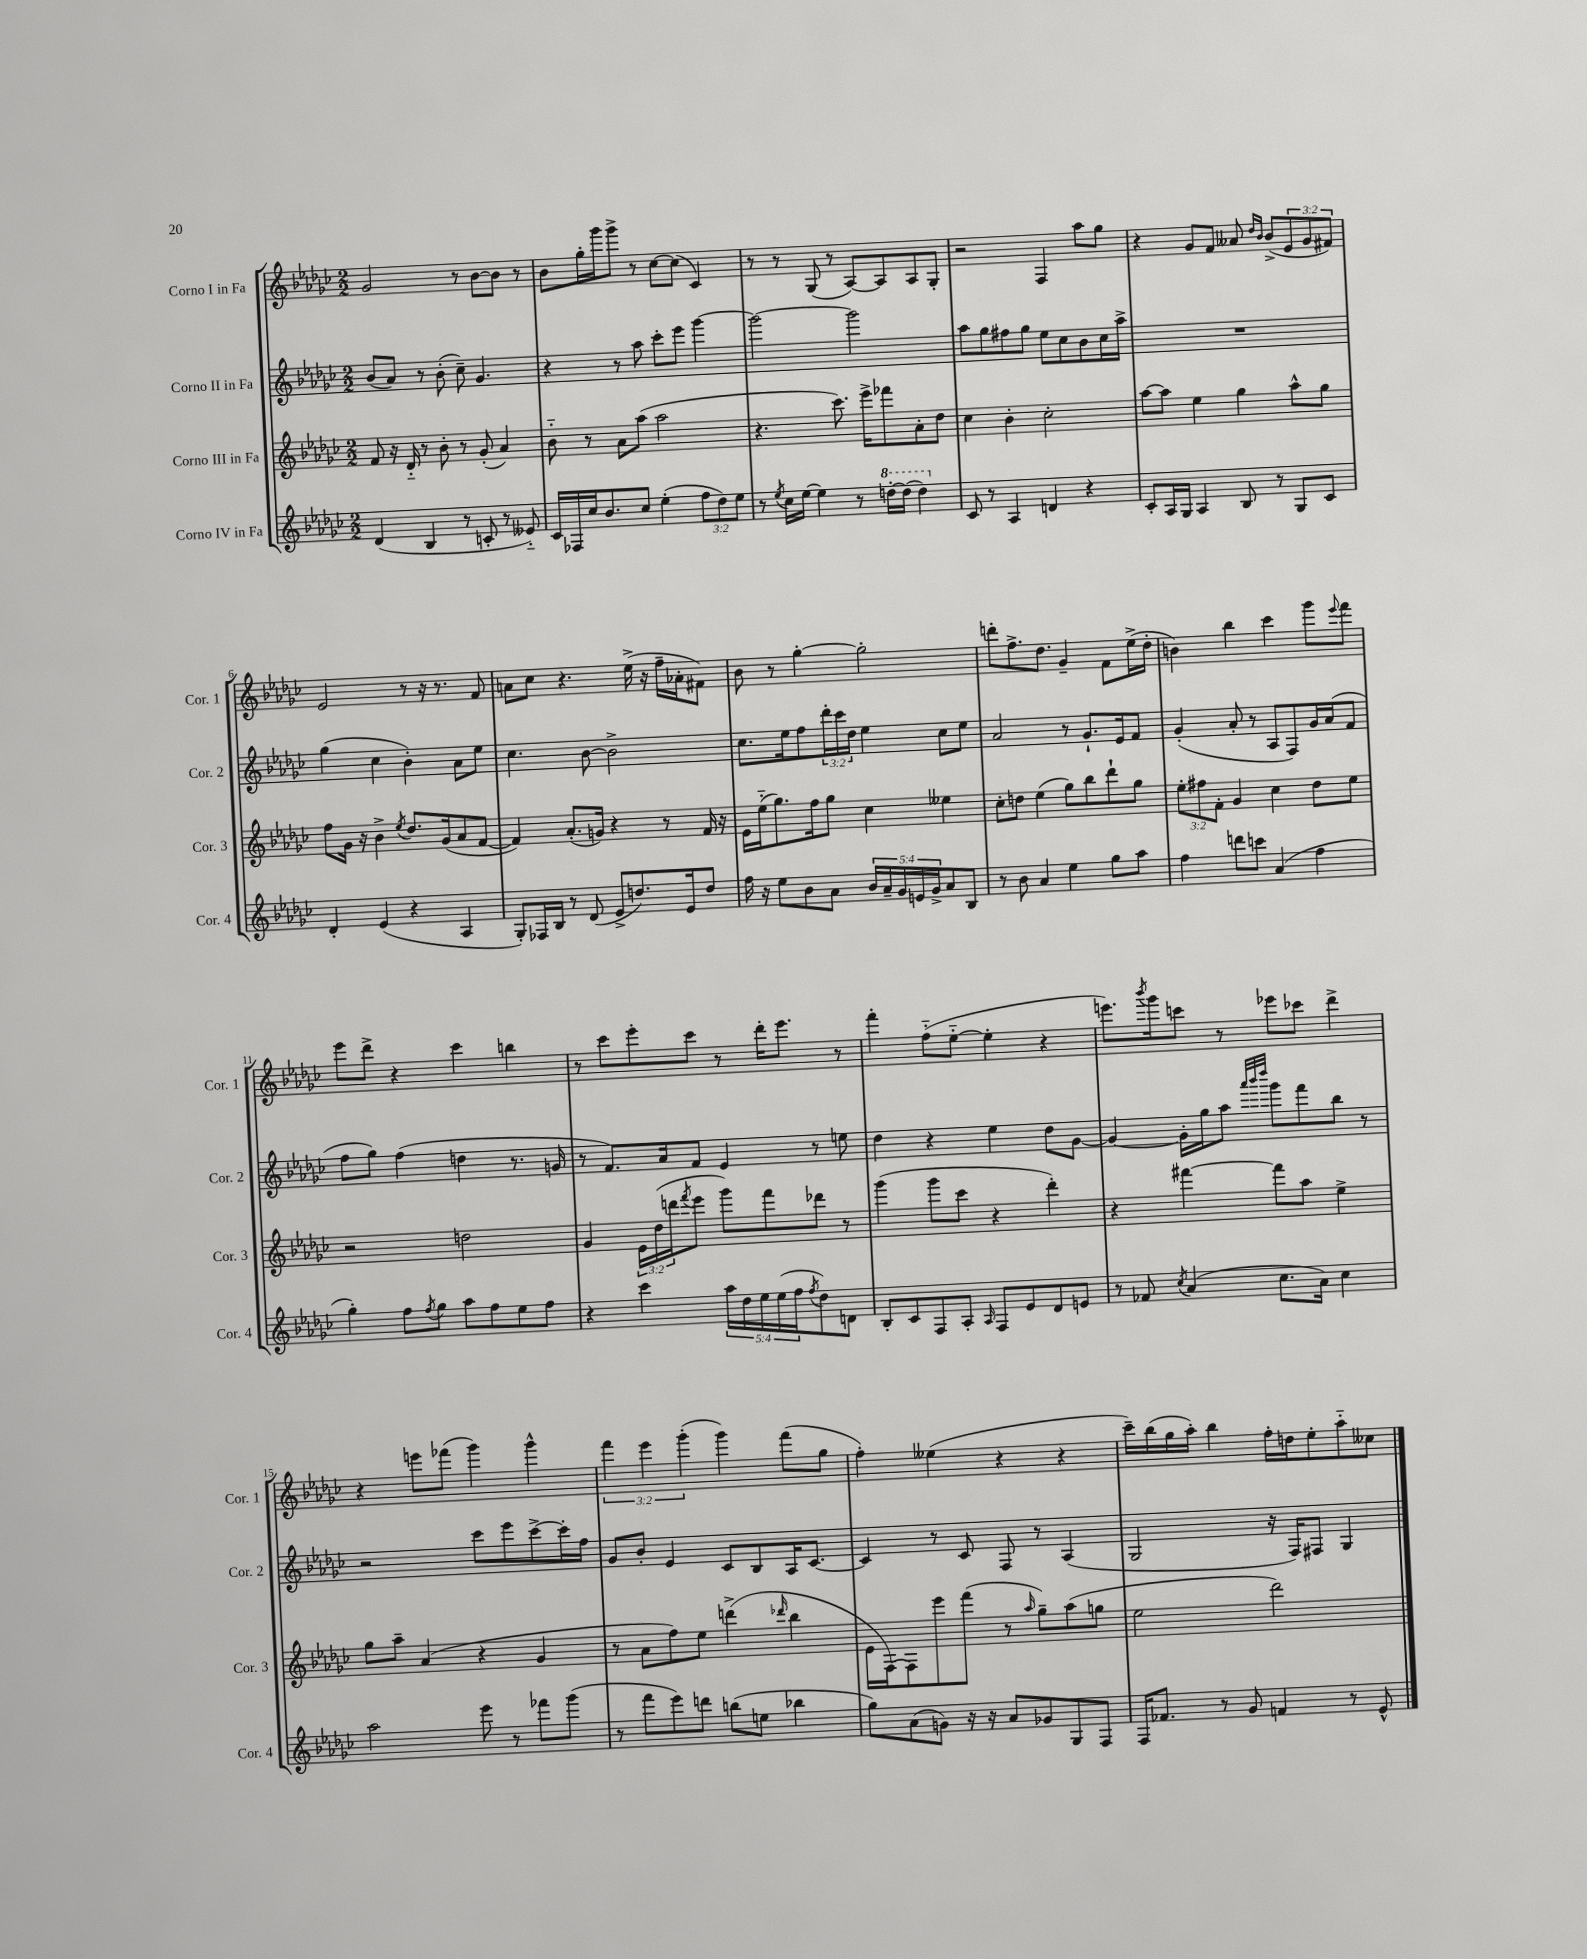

**kern	**kern	**kern	**kern
*staff4	*staff3	*staff2	*staff1
*clefG2	*clefG2	*clefG2	*clefG2
*k[b-e-a-d-g-c-]	*k[b-e-a-d-g-c-]	*k[b-e-a-d-g-c-]	*k[b-e-a-d-g-c-]
*M2/2	*M2/2	*M2/2	*M2/2
(4d-	8f	(8b-	2g-
.	16r	8a-)	.
.	16d-'~	.	.
4B-	8r	8r	.
.	8b-'	(8b-'	.
8r	8r	8cc-~)	8r
8c'	(8g-'	4.g-	[8b-
8r	4a-)	.	8b-]
8e--'~)	.	.	8r
=	=	=	=
16c-	8b-'~	4r	8b-
16F-	.	.	.
16cc-	8r	.	16gg-'
8.b-	.	.	16ggg-
.	8a-	8r	8ggg-^
8cc-	(8aa-	8aa-	8r
(4ee-'	2aa-	8ccc-'	[8cc-
.	.	8eee-	(8cc-]
12ff	.	[4ggg-	4c-)
12dd-)	.	.	.
12ee-	.	.	.
=	=	=	=
8r	4.r	2ggg-_	8r
8qee-	.	.	.
16cc-	.	.	8r
[16ee-	.	.	.
4ee-]	.	.	(8G-
.	8.ccc-)	.	8r
8r	.	2ggg-]	[8A-)
.	16eee-^	.	.
[16ddd'	8fff-	.	8A-]
(16ddd]	.	.	.
4ddd)	8a-'	.	8A-
.	8dd-	.	8G-'
=	=	=	=
8c-	4cc-	8aa-	2r
8r	.	8gg-	.
4A-	4b-'	8ff#	.
.	.	8gg-	.
4d	2cc-'	8ee-	4F
.	.	8cc-	.
4r	.	8b-	8aa-
.	.	16cc-	8gg-
.	.	16aa-^	.
=	=	=	=
8c-'	[8aa-	1r	4r
16A-	8aa-]	.	.
16G-	.	.	.
4A-	4ee-	.	8g-
.	.	.	8f
8B-	4gg-	.	8a--
.	.	.	16qqdd-
.	.	.	16qqb-
8r	.	.	(8b-^
8G-	8aa-^^	.	12e-
.	.	.	12g-
8c-	8gg-	.	.
.	.	.	12f#)
=	=	=	=
4d-'	8ff	(4gg-	2e-
.	16g-	.	.
.	16r	.	.
(4e-	4b-^	4cc-	.
.	8qee-	.	.
4r	8.dd-	4b-')	8r
.	.	.	16r
.	(16g-	.	8.r
4A-	8a-	8a-	.
.	[8f	8ee-	8f
=	=	=	=
8G-')	4f])	4.cc-	8a
16F-	.	.	8cc-
16B-	.	.	.
8r	(8.a-'	.	4.r
(8d-	.	[8b-	.
.	16g)	.	.
8e-^	4r	2b-^]	.
8.dd)	.	.	(16ee-^
.	.	.	16r
.	8r	.	16ff~
16e-	.	.	16a-'
8dd	16f	.	8f#)
.	16r	.	.
=	=	=	=
16ff	16e-	8.cc-	8b-
16r	(16ee-'~	.	.
8ee-	8.gg-)	.	8r
.	.	16ee-	.
8b-	.	8ff	[4gg-'
.	16ff	.	.
8a-	8gg-	24ddd-'	.
.	.	24ccc-	.
.	.	24dd-	.
20b-	4cc-	4ee-	2gg-']
20a-~	.	.	.
20g-	.	.	.
20e	.	.	.
20g-^	.	.	.
8a-	4ee--	8cc-	.
8B-	.	8ee-	.
=	=	=	=
8r	8cc-'	2a-	8ddd'
8b-	8dd	.	8.ff^
4a-	(4ee-	.	.
.	.	.	8.dd-
4ee-	8gg-)	8r	4g-~
.	8bb-	8.g-`	.
8gg-	8ddd-`	.	8f
.	.	16e-	.
8aa-	8gg-	8f	(16ee-^
.	.	.	16dd-'
=	=	=	=
4ff	12ee-'	(4g-'	4b)
.	12ff#	.	.
.	12f'	.	.
8ddd	4g-	8a-'	4bb-
8ccc	.	8r	.
(4a-	4cc-	8A-	4ccc-
.	.	8F)	.
4ff	8dd-	16g-	8ggg-
.	.	(16a-	.
.	.	.	8qqeee-
.	8ee-	8f	8fff
=	=	=	=
4gg-')	2r	8ff	8eee-
.	.	8gg-)	8ddd-^
8ff	.	(4ff	4r
8qff	.	.	.
8gg-	.	.	.
8aa-	2dd	4dd	4ccc-
8ff	.	.	.
8ee-	.	8.r	4bb
8ff	.	.	.
.	.	16g	.
=	=	=	=
4r	4g-	8r	8r
.	.	8.f)	8ccc-
4ccc-	24e-	.	8eee-'
.	(24dd-	.	.
.	.	16a-	.
.	24ddd	.	.
.	8qfff	.	.
.	8eee-	8f	8ccc-
20aa-	8ggg-)	4e-	8r
20dd-	.	.	.
20ee-	.	.	.
.	8fff	.	16ddd-'
(20ee-	.	.	.
.	.	.	8.eee-
20ff	.	.	.
8qff	.	.	.
8dd-)	8ddd-	8r	.
8d	8r	8ee	8r
=	=	=	=
8B-'	(4ggg-	4dd-	4fff'
8c-	.	.	.
8F	8ggg-	4r	(8ff'~
8A-'	8ccc-	.	[8ee-'~
16qqA-	.	.	.
8F	4r	4ee-	4ee-']
8e-	.	.	.
8d-	4ddd-')	8dd-	4r
8e	.	[8g-	.
=	=	=	=
8r	4r	4g-_	8.eee)
8f-	.	.	.
.	.	.	8qbbb-
.	.	.	16ggg-
8qcc-	.	.	.
(4a-	[4fff#	16g-']	8ccc
.	.	16gg-	.
.	.	8aa-	8r
.	.	32qqaaa-	.
.	.	32qqbbb-	.
.	.	32qqdddd-	.
8.cc-	8fff#]	8ggg-	8eee-
.	8aa-	8fff	8ccc-
16a-)	.	.	.
4cc-	4ee-^	8bb-	4ddd-^
.	.	8r	.
=	=	=	=
2aa-	8gg-	2r	4r
.	8aa-~	.	.
.	(4a-	.	8eee
.	.	.	(8fff-
8eee-	4r	8ccc-	4ggg-)
8r	.	8eee-	.
8fff-	4g-	[8ccc-^	4ggg-^^
(8ggg-	.	16ccc-']	.
.	.	16ff	.
=	=	=	=
8r	8r	8g-	6fff
8fff	8a-	8b-'	.
.	.	.	6eee-
8eee-)	8ff)	4e-	.
.	.	.	(6ggg-'
8ddd	8ee-	.	.
(8bb	(4ddd^	8c-	4ggg-)
8ee	.	8B-	.
.	16qqddd-	.	.
4bb-	4bb-	16A-	(8fff
.	.	[8.c-	.
.	.	.	8gg-
=	=	=	=
8gg-)	16e-	4c-]	4ff')
.	[16F)	.	.
(8a-	8F]	.	.
8g)	8eee-	8r	(4ee--
16r	(8fff	8c-	.
16r	.	.	.
8a-	8r	8F	4r
.	16qqaa-	.	.
8g-	8gg-~)	8r	.
8G-	(8aa-	(4A-	4r
8F	8gg	.	.
=	=	=	=
16F	2ee-	2G-	16ccc-~)
8.f-	.	.	(16bb-
.	.	.	16gg-
.	.	.	16aa-')
8r	.	.	4bb-
8g-	.	.	.
4f	2ddd-)	16r	16ff'
.	.	16F)	16dd
.	.	8F#	8ee-'
8r	.	4G-	8aa-'~
8e-^^	.	.	8cc--
==	==	==	==
*-	*-	*-	*-
